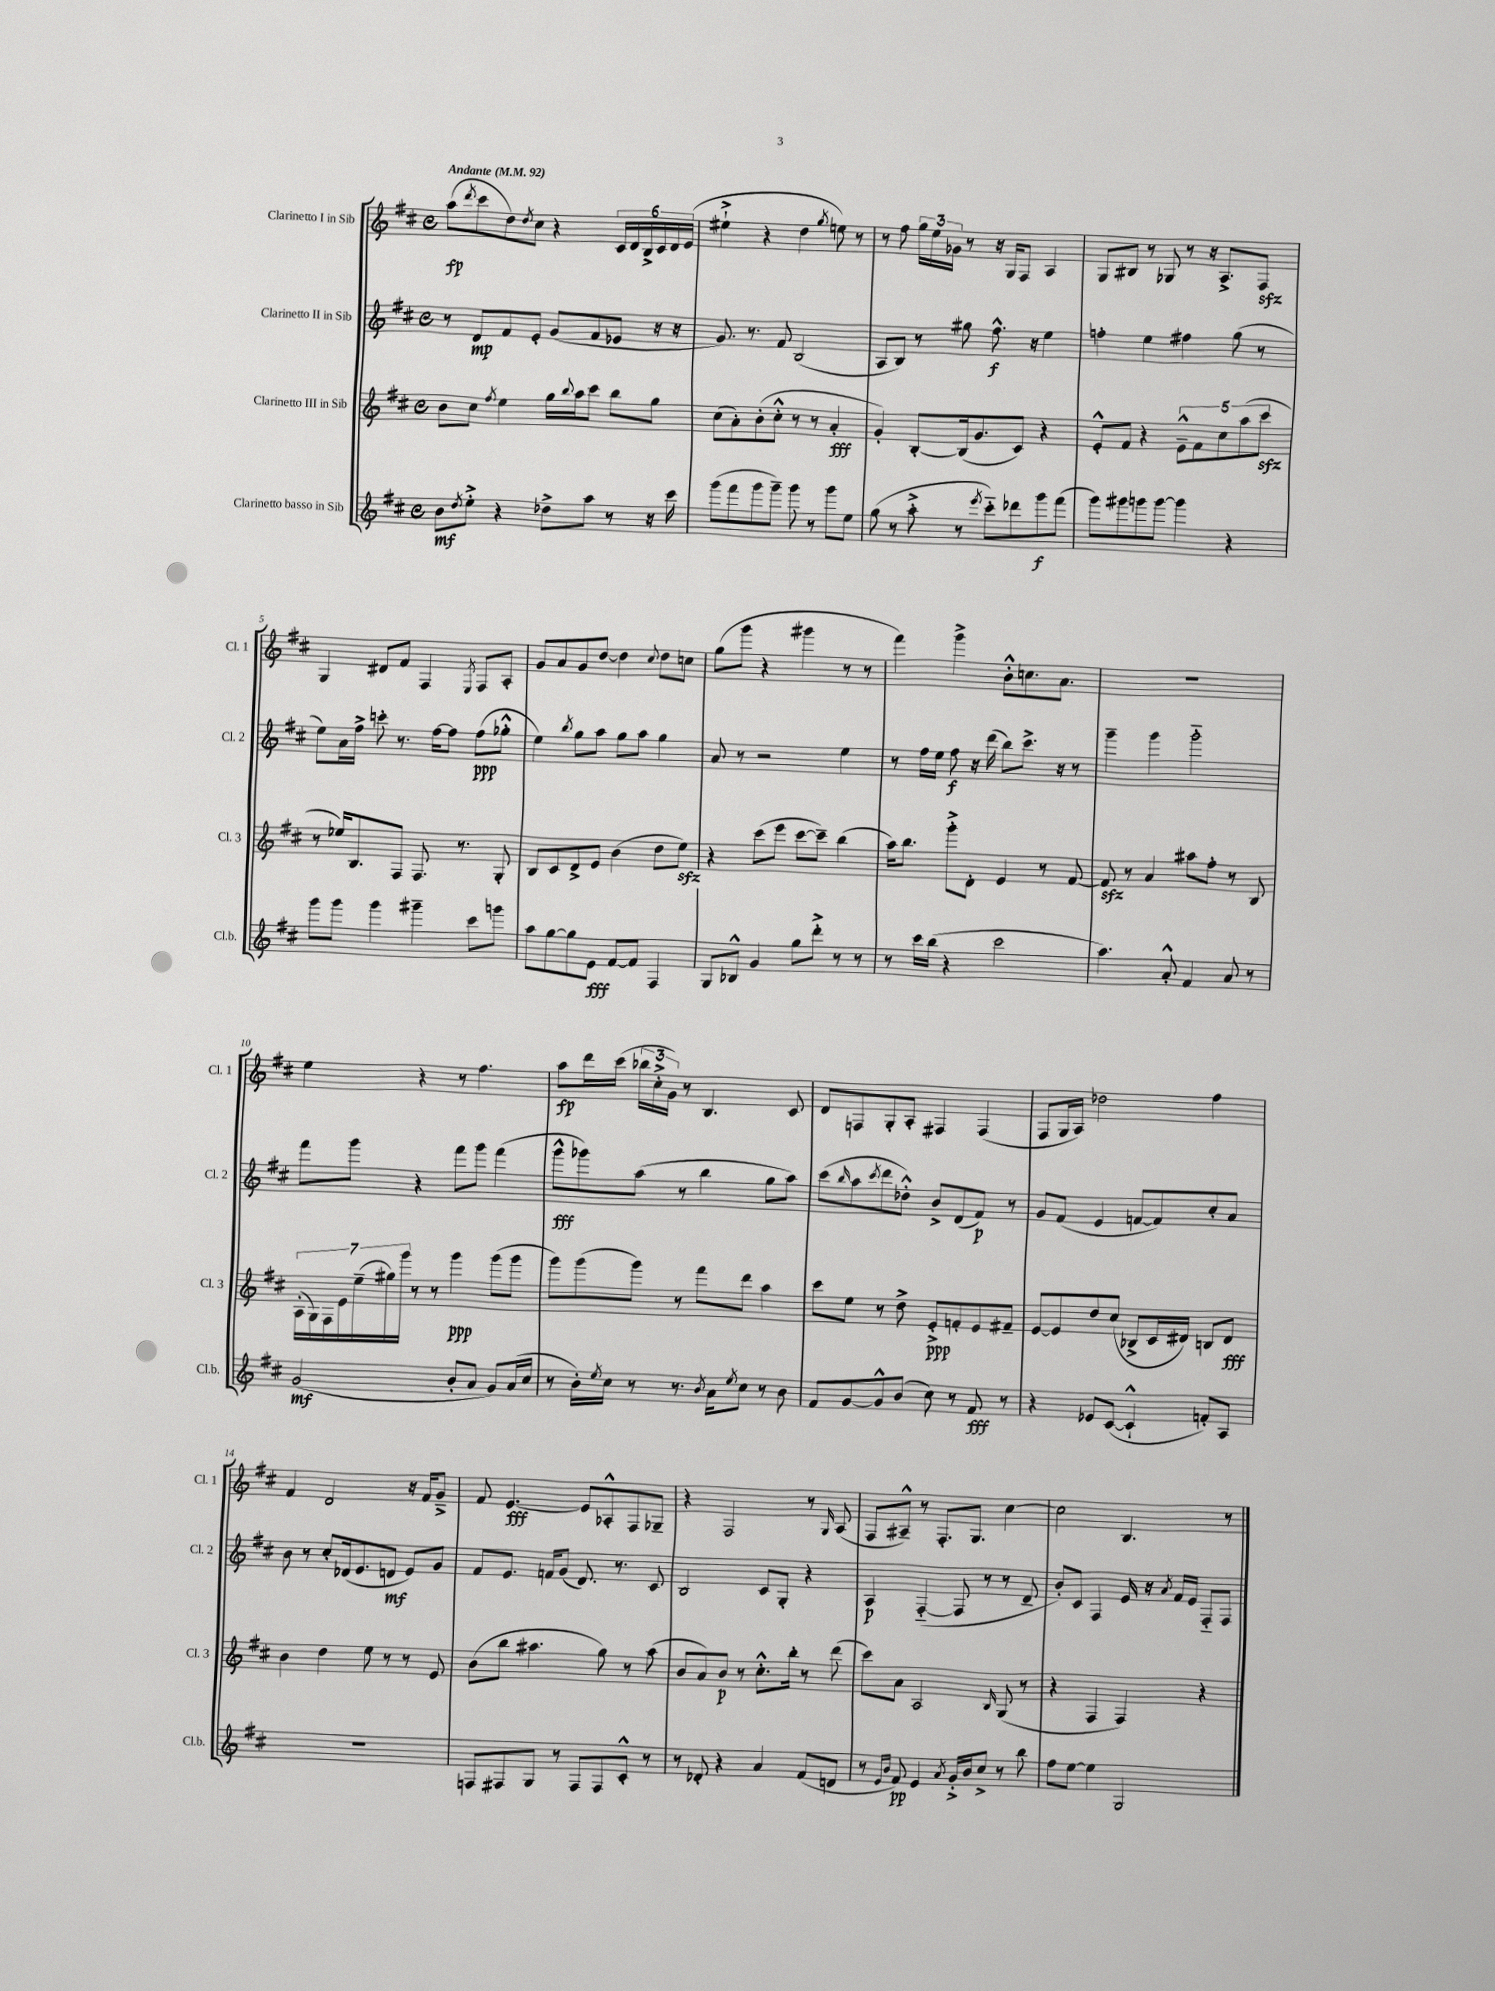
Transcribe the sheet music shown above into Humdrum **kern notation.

**kern	**kern	**kern	**kern
*staff4	*staff3	*staff2	*staff1
*clefG2	*clefG2	*clefG2	*clefG2
*k[f#c#]	*k[f#c#]	*k[f#c#]	*k[f#c#]
*M4/4	*M4/4	*M4/4	*M4/4
*met(c)	*met(c)	*met(c)	*met(c)
*MM92	*MM92	*MM92	*MM92
8b	8b	8r	(8aa
8qdd	.	.	8qddd
8ee'^	8cc#	8d	8ccc#
.	8qff#	.	.
4r	4ee	8f#	8dd)
.	.	.	8qdd
.	.	8e'	8cc#
8dd-^	16gg	(8g	4r
.	8qqbb	.	.
.	16aa	.	.
8aa	8ccc#	8f#	.
8r	8bb	8e-	24c#
.	.	.	24d
.	.	.	24B^
16r	8gg	16r	24c#
.	.	.	24d
16ccc#	.	16r	.
.	.	.	(24e
=	=	=	=
(8ggg	(8cc#	8.g)	4ee#`^
8fff#	8a')	.	.
.	.	8.r	.
8ggg	(8b'	.	4r
8ggg~)	8cc#'^^	8f#	.
8ggg	8r	(2B	4dd
8r	8r	.	.
.	.	.	8qgg
8ggg	4a'	.	8ee)
8ee	.	.	8r
=	=	=	=
(8gg	4g')	8A	8r
8r	.	8B)	8ff#
8aa'^	[8B'	8r	24gg
.	.	.	24ee
.	.	.	24g-
8r	(16B]	8gg#	8r
.	8.g	.	.
8qeee	.	.	.
8ccc#'~)	.	8.ff#^^	16r
.	.	.	16G
8ddd-	8c#)	.	8F#
.	.	16r	.
8ggg	4r	4ee	4A
(8fff#	.	.	.
=	=	=	=
8ggg)	8e'^^	4ff'	8G
8ggg#	8f#	.	8B#
8ggg	4r	4ee	8r
[8ggg	.	.	8G-
4ggg]	10e~^^	4ff#	8r
.	10f#	.	.
.	.	.	16r
.	.	.	8.A^
.	10cc#	.	.
4r	.	(8gg	.
.	(10aa	.	.
.	.	8r	8F#
.	10ccc#	.	.
=	=	=	=
8ggg	8r	8ee)	4G
8ggg	16ee-)	16a	.
.	8.B	16ff#^	.
4ggg	.	8ccc'	8d#
.	8F#	8.r	8f#
4ggg#~	8.F#	.	4F#
.	.	[16ff#	.
.	.	8ff#]	.
.	8.r	.	.
.	.	.	8qE
8ccc#	.	(8ff#	8F#
8ggg	8G'	8gg-'^^	8A'
=	=	=	=
8aa	8B	4ee)	8g
[8gg	8c#	.	8a
.	.	8qbb	.
8gg]	8d^	8gg	8g
8e	8e	8aa	[8dd
[8f#	(4b	8gg	4dd]
8f#]	.	8aa	.
.	.	.	8qqcc#
4F#	8dd	4gg	8dd
.	8ee)	.	8cc
=	=	=	=
8G	4r	8a	(8gg
8B-^^	.	8r	8ggg
4g	(8ccc#	2r	4r
.	8eee	.	.
8gg	[8ccc#	.	4ggg#
8ddd'^	8ccc#~])	.	.
8r	(4bb	4ee	8r
8r	.	.	8r
=	=	=	=
8r	16aa)	8r	4fff#)
.	8.bb	.	.
16ccc#	.	16ff#	.
(16bb	.	16ee	.
4r	8ggg'^	8ff#	4ggg^
.	8d'	16r	.
.	.	(16ddd	.
2ccc#	4e	8bb)	8b'^^
.	.	8.ccc#^	8.cc
.	8r	.	.
.	.	16r	8.a
.	[8f#	8r	.
=	=	=	=
4.aa)	8f#]	4ggg~	1r
.	8r	.	.
.	4a	4ggg	.
8a'^^	.	.	.
4f#	8aa#	2ggg'~	.
.	8ff#'	.	.
8a	8r	.	.
8r	8B	.	.
=	=	=	=
(2g	(28A'	8fff#	4ee
.	28G)	.	.
.	28F#	.	.
.	28e	.	.
.	.	8ggg	.
.	(28ee~	.	.
.	28gg#)	.	.
.	28ggg	.	.
.	8r	4r	4r
.	8r	.	.
8b'	4ggg	8fff#	8r
8a	.	8ggg	4.ff#
8g)	(8ggg	(4fff#	.
(16a	8ggg	.	.
16cc#	.	.	.
=	=	=	=
8r	8ggg)	8ggg^^	8aa
16b')	(8ggg	8ggg-)	16ddd
8qee	.	.	.
16cc#	.	.	(16ccc#
8r	8ggg)	(8aa	24bb-
.	.	.	24cc#'^
.	.	.	24g)
8.r	8r	8r	8r
.	8fff#	4bb	4.B
8qb	.	.	.
16a	.	.	.
8qee	.	.	.
8cc#	8ddd	.	.
8r	4aa	8gg	.
8b	.	8aa)	8c#
=	=	=	=
8f#	8ccc#	(8ccc#	8d
.	.	16qqbb	.
[8g	8ee	8aa	8F
.	.	8qccc#	.
8g^^]	8r	8ddd	8G'
(8b	8dd^	8dd-'^^)	8A'
8cc#)	8e'^	8b^	4F#
8r	8f'	(8d	.
8f#	8e	8f#)	(4F#
8r	8f#~	8r	.
=	=	=	=
4r	[8e	8g	8F#
.	8e]	(8f#	16G
.	.	.	16A)
8e-	8dd	4e	2dd-
([8c#	(8cc#	.	.
4c#`^^]	8B-^	[8f	.
.	16c#	8f])	.
.	16d#)	.	.
8f')	8B	8cc#'	4ff#
8A	8d#	8a	.
=	=	=	=
1r	4b	8b	4f#
.	.	8r	.
.	4dd	8cc#'	2d
.	.	(16d-	.
.	.	8.e	.
.	8ee	.	.
.	8r	8d	.
.	8r	8e)	16r
.	.	.	16f#
.	8e	8g	8g~^
=	=	=	=
8F	(8b	8f#	8f#
8F#	8bb	8.e	[4.e
8G	4.aa#	.	.
.	.	16f	.
8r	.	(8g	.
8F#	.	8.d)	8e]
8F#	8gg)	.	8A-'^^
.	.	8.r	.
8c#'^^	8r	.	8F#
8r	(8aa#	8c#	8G-~
=	=	=	=
8r	8b	2B	4r
8d-'	8a)	.	.
4r	8b	.	2F#
.	8r	.	.
4a	8.cc#'^^	8c#	.
.	.	8G'	.
.	16bb'	.	.
(8f#	8r	4r	8r
.	.	.	16qqG
8d	(8ddd	.	(8A
=	=	=	=
8r	8ccc#)	4A	8F#
16qqe	.	.	.
16qqb	.	.	.
8f#)	8a	.	8A#~^^)
4e	2A	([4F#'~	8r
.	.	.	8.F#'
8qa	.	.	.
16g'^	.	8F#]	.
16b	.	.	8.G
8cc#^	.	8r	.
.	16qqB	.	.
8r	(8G	8r	[4cc#
8bb	8r	8d~	.
=	=	=	=
8ff#	4r	8b')	2cc#]
[8ee	.	8c#	.
4ee]	4F#	4F#	.
2G	4F#)	16e	4.B
.	.	16r	.
.	.	8qa	.
.	.	16f#	.
.	.	16e	.
.	4r	8F#'~	.
.	.	8F#	8r
==	==	==	==
*-	*-	*-	*-
